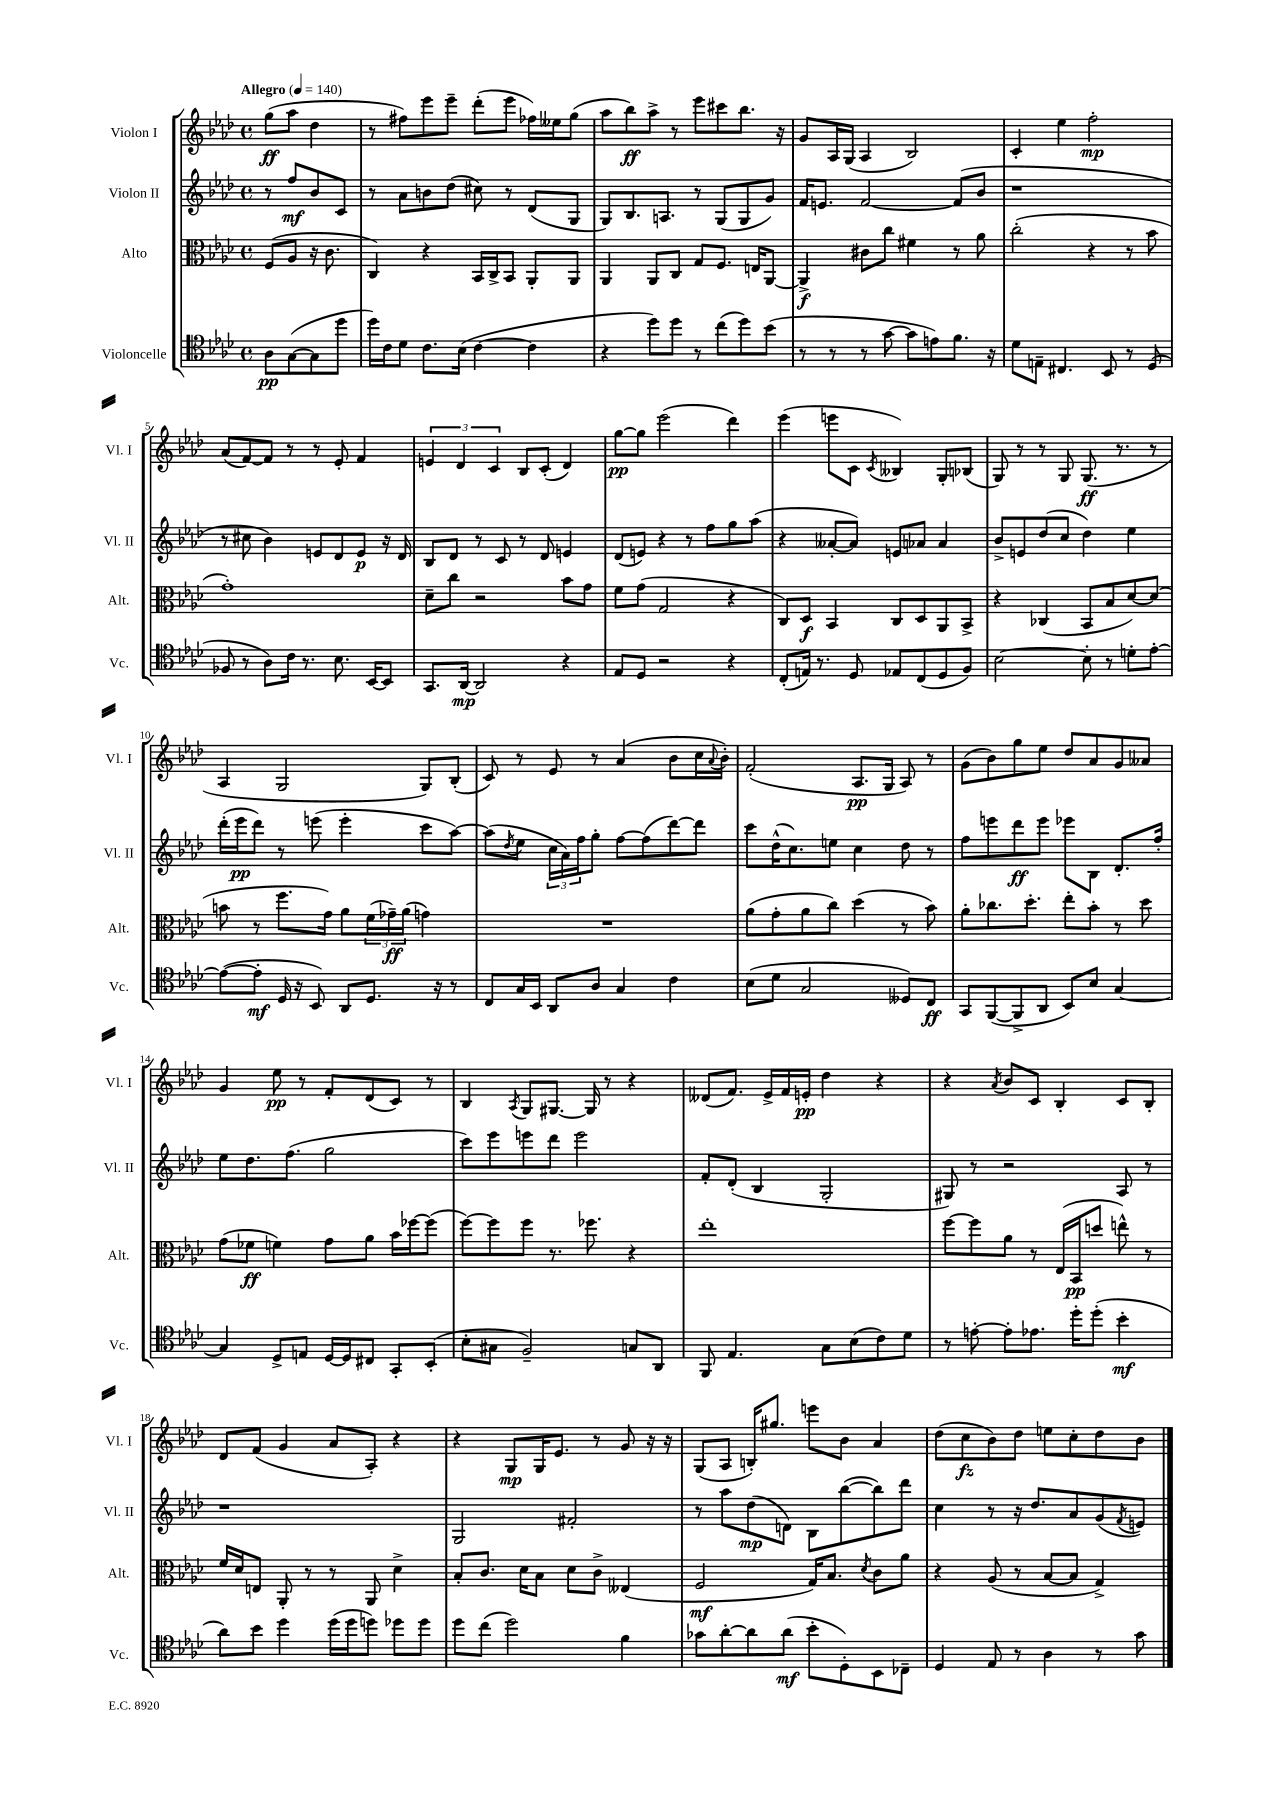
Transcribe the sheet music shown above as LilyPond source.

<<
\new StaffGroup <<
\new Staff = "s0" \with { instrumentName = "Violon I" shortInstrumentName = "Vl. I" } {
    \clef treble \key aes \major \defaultTimeSignature \time 4/4 \partial 2 \tempo "Allegro" 4 = 140
    g''8\ff( aes''8 des''4 |
    r8 fis''8) ees'''8 ees'''8-- des'''8-.( ees'''8 fes''16) eeses''16 g''8( |
    aes''8 bes''8\ff) aes''8-> r8 ees'''8 cis'''8 bes''8. r16 |
    g'8 aes16 g16( aes4 bes2) |
    c'4-. ees''4 f''2-.\mp |
    aes'8( f'8~) f'8 r8 r8 ees'8-. f'4 |
    \tuplet 3/2 { e'4 des'4 c'4 } bes8 c'8-.( des'4) |
    g''8~\pp g''8 ees'''2( des'''4) |
    ees'''4( e'''8 c'8 \acciaccatura { c'8 } beses4) g8-. bes8( |
    g8) r8 r8 g8 g8.\ff( r8. r8 |
    aes4 g2 g8) bes8-.( |
    c'8) r8 ees'8 r8 aes'4( bes'8 c''16 \appoggiatura { aes'8 } bes'16-.) |
    f'2-.( aes8.\pp g16 aes8) r8 |
    g'8( bes'8) g''8 ees''8 des''8 aes'8 g'8 aeses'8 |
    g'4 ees''8\pp r8 f'8-. des'8( c'8) r8 |
    bes4 \acciaccatura { aes8 } g8 gis8.~ gis16 r8 r4 |
    deses'8( f'8.) ees'16-> f'16 e'16-.\pp des''4 r4 |
    r4 \acciaccatura { aes'8 } bes'8 c'8 bes4-. c'8 bes8-. |
    des'8 f'8( g'4 aes'8 aes8-.) r4 |
    r4 g8\mp g16 ees'8. r8 g'8 r16 r16 |
    g8( aes8 b16-.) gis''8. e'''8 bes'8 aes'4 |
    des''8( c''8\fz bes'8) des''8 e''8 c''8-. des''8 bes'8 \bar "|." |
}
\new Staff = "s1" \with { instrumentName = "Violon II" shortInstrumentName = "Vl. II" } {
    \clef treble \key aes \major \defaultTimeSignature \time 4/4 \partial 2
    r8 f''8\mf bes'8 c'8 |
    r8 aes'8 b'8 des''8( cis''8) r8 des'8( g8 |
    g8) bes8. a8. r8 g8( g8 g'8) |
    f'16 e'8. f'2~ f'8( bes'8 |
    r1 |
    r8 cis''8 bes'4) e'8 des'8 e'8\p r16 des'16 |
    bes8 des'8 r8 c'8 r8 des'8 e'4 |
    des'8( e'8) r4 r8 f''8 g''8 aes''8( |
    r4 aeses'8~-. aeses'8) e'8 aes'8 aes'4 |
    bes'8-> e'8 des''8( c''8 des''4) ees''4 |
    des'''16-.( ees'''16\pp des'''8) r8 e'''8( e'''4-. c'''8 aes''8~) |
    aes''8( \acciaccatura { des''8 } ees''8 \tuplet 3/2 { c''16 aes'16) f''16 } g''8-. f''8~ f''8( des'''8~) des'''8 |
    c'''8 des''16-^( c''8.) e''8 c''4 des''8 r8 |
    f''8 e'''8 des'''8\ff e'''8 ees'''8 bes8 des'8.-. f''16-. |
    ees''8 des''8. f''8.( g''2 |
    c'''8) ees'''8 e'''8 des'''8 e'''2 |
    f'8-. des'8-.( bes4 g2-. |
    gis8) r8 r2 aes8 r8 |
    r1 |
    g2 fis'2-. |
    r8 aes''8 des''8\mp( d'8) bes8 bes''8~( bes''8) des'''8 |
    c''4 r8 r16 des''8. aes'8 g'8( \acciaccatura { f'8 } e'8) \bar "|." |
}
\new Staff = "s2" \with { instrumentName = "Alto" shortInstrumentName = "Alt." } {
    \clef alto \key aes \major \defaultTimeSignature \time 4/4 \partial 2
    f8( aes8 r16 c'8. |
    c4) r4 bes,16 c16-> bes,8 aes,8-. aes,8 |
    aes,4 aes,8 c8 g8 f8. e16 aes,8~ |
    aes,4->\f cis'8 c''8 fis'4 r8 aes'8 |
    c''2-.( r4 r8 bes'8 |
    g'1-.) |
    des'8-- c''8 r2 bes'8 g'8 |
    f'8 g'8( g2 r4 |
    c8) des8\f bes,4 c8 des8 aes,8 bes,8-> |
    r4 ces4( bes,8 bes8 des'8~) des'8( |
    b'8 r8 f''8. g'16) aes'8 \tuplet 3/2 { f'16( ges'16--\ff) aes'16( } g'4) |
    R1 |
    aes'8( g'8-. aes'8 c''8) des''4( r8 bes'8) |
    aes'8-. ces''8. des''8.-. ees''8-. bes'8-. r8 des''8 |
    g'8( fes'8\ff f'4) g'8 aes'8 bes'16 fes''16~ fes''8( |
    f''8~) f''8 f''8 r8. fes''8. r4 |
    ees''1-. |
    f''8~ f''8 aes'8 r8 ees16( bes,16\pp d''8 e''8-^) r8 |
    f'16 des'16 e8 aes,8-. r8 r8 aes,8 des'4-> |
    bes8-. c'8. des'16 bes8 des'8 c'8-> eeses4( |
    f2\mf g16) bes8. \acciaccatura { des'8 } c'8 aes'8 |
    r4 aes8( r8 bes8~ bes8 g4->) \bar "|." |
}
\new Staff = "s3" \with { instrumentName = "Violoncelle" shortInstrumentName = "Vc." } {
    \clef tenor \key aes \major \defaultTimeSignature \time 4/4 \partial 2
    aes8\pp g8~( g8 des''8 |
    des''16) c'16 des'8 c'8. bes16( c'4~ c'4 |
    r4 des''8) des''8 r8 c''8( des''8) bes'8( |
    r8 r8 r8 g'8~ g'8 e'8) f'8. r16 |
    des'8 e8-- cis4. bes,8 r8 des8( |
    fes8 r8 aes8) c'16 r8. bes8. bes,16~ bes,8 |
    g,8. aes,16~\mp aes,2 r4 |
    ees8 des8 r2 r4 |
    c8-.( e16) r8. des8 ees8 c8( des8 f8) |
    bes2~ bes8-. r8 d'8-. ees'8~-. |
    ees'8~( ees'8-.\mf des16 r16 bes,8) aes,8 des8. r16 r8 |
    c8 g16 bes,16 aes,8 aes8 g4 c'4 |
    bes8( des'8 g2 deses8) c8\ff |
    g,8 f,8~( f,8-> aes,8 bes,8) bes8 g4~ |
    g4 des8-> e8 des16~ des16 cis8 g,8-. bes,8-.( |
    bes8-. gis8 f2--) g8 aes,8 |
    f,8 ees4. g8 bes8( c'8) des'8 |
    r8 e'8~-. e'8-. ees'8. des''16-. des''8-.( bes'4-.\mf |
    aes'8) bes'8 des''4 des''16( des''16 d''8) des''8 des''8 |
    des''8 c''8( des''2) f'4 |
    ges'8 aes'8~-. aes'8 aes'8\mf( bes'8-. des8-.) bes,8 ces8-- |
    des4 ees8 r8 aes4 r8 g'8 \bar "|." |
}
>>
>>
